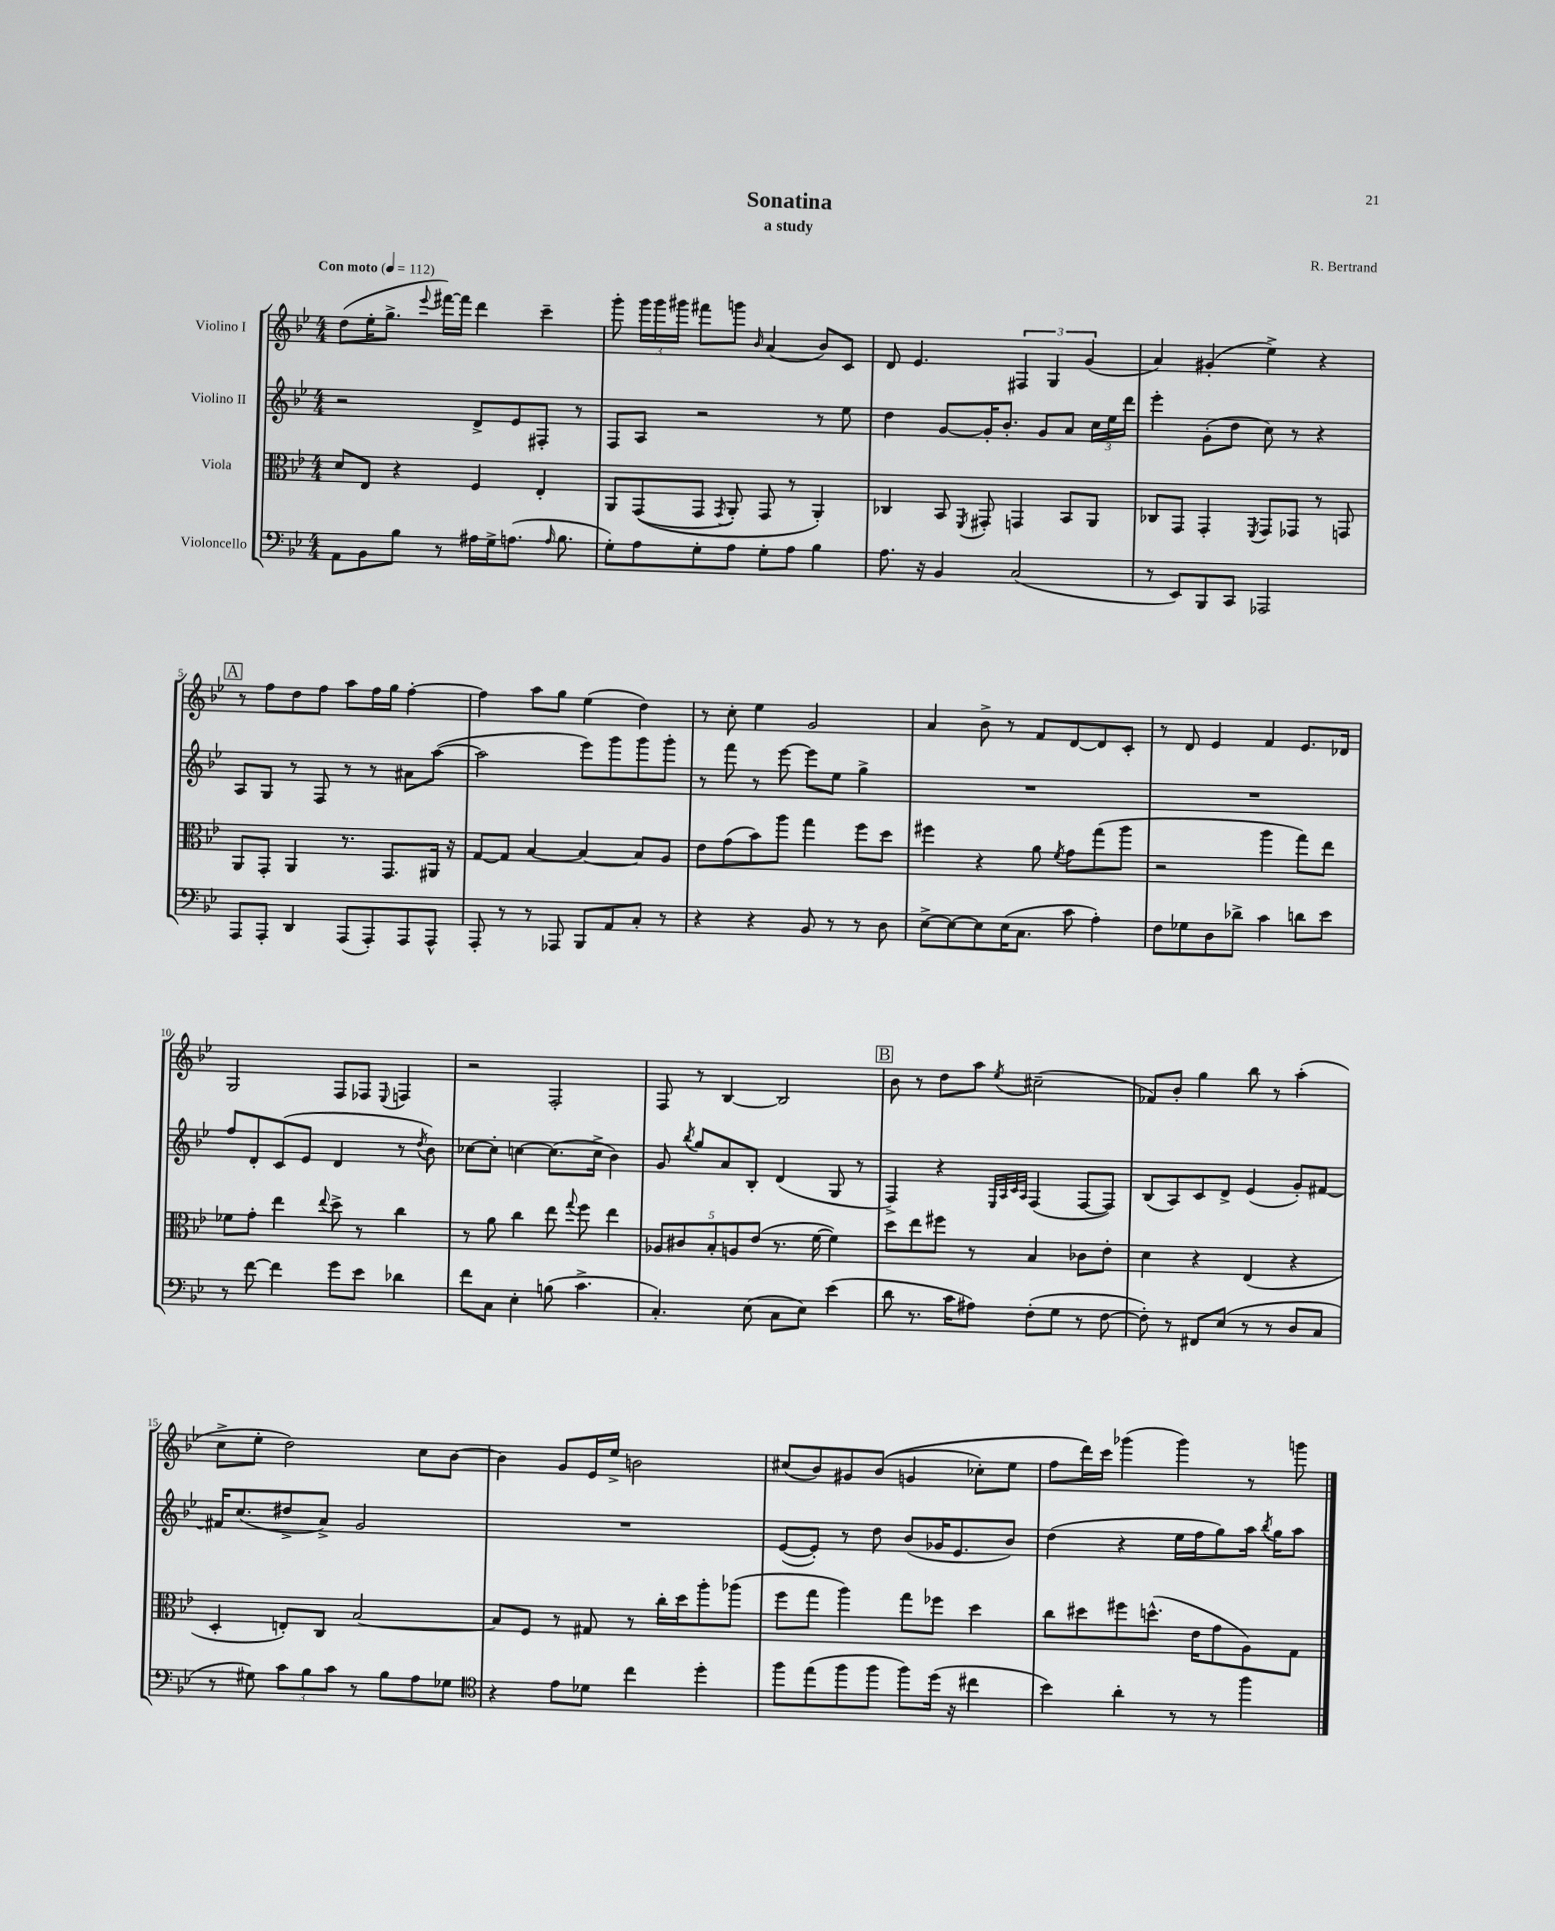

**kern	**kern	**kern	**kern
*staff4	*staff3	*staff2	*staff1
*clefF4	*clefC3	*clefG2	*clefG2
*k[b-e-]	*k[b-e-]	*k[b-e-]	*k[b-e-]
*M4/4	*M4/4	*M4/4	*M4/4
*MM112	*MM112	*MM112	*MM112
8AA\L	8d/L	2r	(8dd\L
8BB-\	8E-/J	.	16ee-'\K
.	.	.	8.gg^\J
8B-\J	4r	.	.
.	.	.	8qqeee-/
8r	.	.	[16fff#\LL)
.	.	.	16fff#\]JJ
16A#\LL	4F/	8d^/L	4ddd\
16G^\J	.	.	.
(8.A\J	.	8e-/	.
.	4E-'/	8F#'/J	4ccc~\
16qqA/	.	.	.
8.B-\	.	.	.
.	.	8r	.
=	=	=	=
8G'\L)	8AA/L	8F/L	8ggg'\
8A\	&((8GG/	8A/J	24ggg\LL
.	.	.	24ggg\
.	.	.	24ggg#\JJ
8G'\	8GG/J	2r	8fff#\L
.	8qGG/	.	.
8A\J	8AA'/)	.	8ggg\J
.	.	.	16qqb-/
8G'\L	8GG/	.	(4a/
8A\J	8r	.	.
4B-\	4AA'/&)	8r	8b-/L)
.	.	8ee-\	8c/J
=	=	=	=
8.A\	4C-/	4dd\	8d/
.	.	.	4.e-/
16r	.	.	.
4BB-/	8BB-/	[8g/L	.
.	8qFF/	.	.
.	8GG#'/	16g'/]K	.
.	.	8.b-'/J	.
(2C/	4GG/	.	6F#/
.	.	8g/L	.
.	.	.	6G/
.	8BB-/L	8a/J	.
.	.	.	(6g/
.	8AA/J	24cc\LL	.
.	.	24ee-\	.
.	.	24ddd\JJ	.
=	=	=	=
8r	8C-/L	4eee-'\	4a/)
8EE-/L)	8GG/J	.	.
8BBB-/	4GG'/	(8g'\L	(4g#'/
8CC/J	.	8dd\J	.
.	8qFF/	.	.
2AAA-/	8GG/L	8cc\)	4ee-^\)
.	8GG-/J	8r	.
.	8r	4r	4r
.	8GG/	.	.
=	=	=	=
8AAA/L	8AA/L	8A/L	8r
8AAA'/J	8GG'/J	8G/J	8ff\L
4DD/	4AA/	8r	8dd\
.	.	8F/	8ff\J
(8AAA/L	8.r	8r	8aa\L
8AAA'/)	.	8r	16ff\L
.	8.GG/L	.	16gg\JJ
8AAA/	.	8a#\L	[4ff'\
8AAA^^/J	16AA#/Jk	([8aa\J	.
.	16r	.	.
=	=	=	=
8AAA'/	[8G/L	2aa\]	4ff\]
8r	8G/]J	.	.
8r	[4B-/	.	8aa\L
8AAA-/	.	.	8gg\J
8BBB-/L	4B-/_	8eee-\L)	(4ee-\
8AA/	.	8ggg\	.
8C'/J	8B-/]L	8ggg\	4dd\)
8r	8A/J	8ggg'\J	.
=	=	=	=
4r	8e-\L	8r	8r
.	(8g\	8fff\	8cc'\
4r	8b-\)	8r	4ee-\
.	8aa\J	[8eee-\	.
8BB-/	4gg\	8eee-\]L	2g/
8r	.	8ee-\J	.
8r	8ff\L	4gg^\	.
8D\	8dd\J	.	.
=	=	=	=
[8E-^\L	4ff#\	1r	4a/
8E-\_	.	.	.
8E-\]	4r	.	8b-^\
(16E-\K	.	.	8r
8.C\J	.	.	.
.	8a\	.	8f/L
.	8qf/	.	.
8c\	8g\L	.	[8d/
4A'\)	(8gg\	.	8d/]
.	8aa\J	.	8c'/J
=	=	=	=
8F\L	2r	1r	8r
8G-\	.	.	8d/
8D\	.	.	4e-/
8d-^\J	.	.	.
4c\	4aa\	.	4f/
8d\L	8gg\L)	.	8.e-/L
8e-\J	8ee-\J	.	.
.	.	.	16d-/Jk
=	=	=	=
8r	8f-\L	8ff/L	2G/
[8f\	8g'\J	8d'/	.
4f\]	4ee-\	(8c/	.
.	.	8e-/J	.
.	8qqee-/	.	.
8g\L	8dd^\	4d/	8F/L
8e-\J	8r	.	8F-/J
.	.	.	8qqE-/
4d-\	4cc\	8r	4F/
.	.	8qdd/	.
.	.	8b-\)	.
=	=	=	=
8f\L	8r	[8cc-\L	2r
8C\J	8a\	8cc-'\]J	.
4E-'\	4cc\	[4cc\	.
(8B\	8ee-\	(8.cc\]L	2F'/
.	8qqgg/	.	.
4.c^\	8ff\	.	.
.	.	16cc^\Jk	.
.	4ee-\	4b-\)	.
=	=	=	=
4.C'/)	10A-/L	8g/	8F/
.	10c#/	.	.
.	.	8qbb-/	.
.	.	8gg/L	8r
.	10B-'/	.	.
.	.	8a/	[4B-/
.	10A/	.	.
(8E-\	.	8B-'/J	.
.	(10e-/J	.	.
8C\L	8.r	(4d/	2B-/]
8E-\J)	.	.	.
.	[16f\	.	.
(4e-\	4f\])	8G/	.
.	.	8r	.
=	=	=	=
8d\	8dd\L	4F^/)	8b-\
8.r	8ee-\	.	8r
.	8ff#\J	4r	8dd\L
16c\LK	.	.	.
8A#\J)	8r	.	8aa\J
.	.	32qqE-/LLL	.
.	.	32qqA/	.
.	.	32qqc/	.
.	.	32qqA/JJJ	8qee-/
(8F'\L	4B-/	(4F/	(2cc#~\
8G\J	.	.	.
8r	8c-\L	[8F/L	.
[8F\	8e-'\J	8F/]J)	.
=	=	=	=
8F'\])	4d\	(8B-/L	8f-/L)
8r	.	8A/)	8b-'/J
8FF#/L	4r	8c/	4gg\
(8E-/J	.	8d^/J	.
8r	(4E-/	(4e-/	8bb-\
8r	.	.	8r
8D/L	4r	8g'/L)	(4aa'\
8C/J	.	[8f#/J	.
=	=	=	=
8r	4D'/	16f#/]LK	8cc^\L
.	.	(8.cc/	.
8G#\)	.	.	8ee-'\J
12c\L	8E'/L)	8dd#^/	2dd\)
12B-\	.	.	.
.	8C/J	8a^/J)	.
12c\J	.	.	.
8r	[2B-/	2g/	.
8B-\L	.	.	.
8A\	.	.	8cc\L
8G-\J	.	.	[8b-\J
=	=	=	=
*clefC4	*	*	*
4r	8B-/]L	1r	4b-\]
.	8F/J	.	.
8e-\L	8r	.	8g/L
8d-\J	8G#/	.	16e-/L
.	.	.	16ee-^/JJ
4cc\	8r	.	2b\
.	16cc'\LL	.	.
.	16dd\J	.	.
4dd'\	8aa'\	.	.
.	(8aa-\J	.	.
=	=	=	=
8ff\L	8ff\L	([8e-/L	(8cc#/L
(8ee-\	8gg\J	8e-'/]J)	8b-/)
8ff\	4aa\)	8r	8g#/
8ff\J	.	8dd\	&((8b-/J
8ff\L)	8gg\L	(8b-/L	4g/
(16dd\Jk	8ff-\J	16g-/K	.
16r	.	8.e-/	.
4cc#\	4dd\	.	8cc-'\L)
.	.	8b-/J)	8ee-\J
=	=	=	=
4b-\)	8cc\L	(4dd\	8ff\L
.	8dd#\	.	16ddd\L&)
.	.	.	16ccc\JJ
4a'\	8ff#\	4r	(4ggg-\
.	(8.dd^^\J	.	.
8r	.	16ee-\LL	4ggg-\)
.	16e-\LK	16ff\J	.
8r	8g\	8gg\)	.
4ff\	8A\)	16aa\Jk	8r
.	.	8qbb-/	.
.	.	16gg\LK	.
.	8G\J	8aa\J	8ggg\
==	==	==	==
*-	*-	*-	*-
